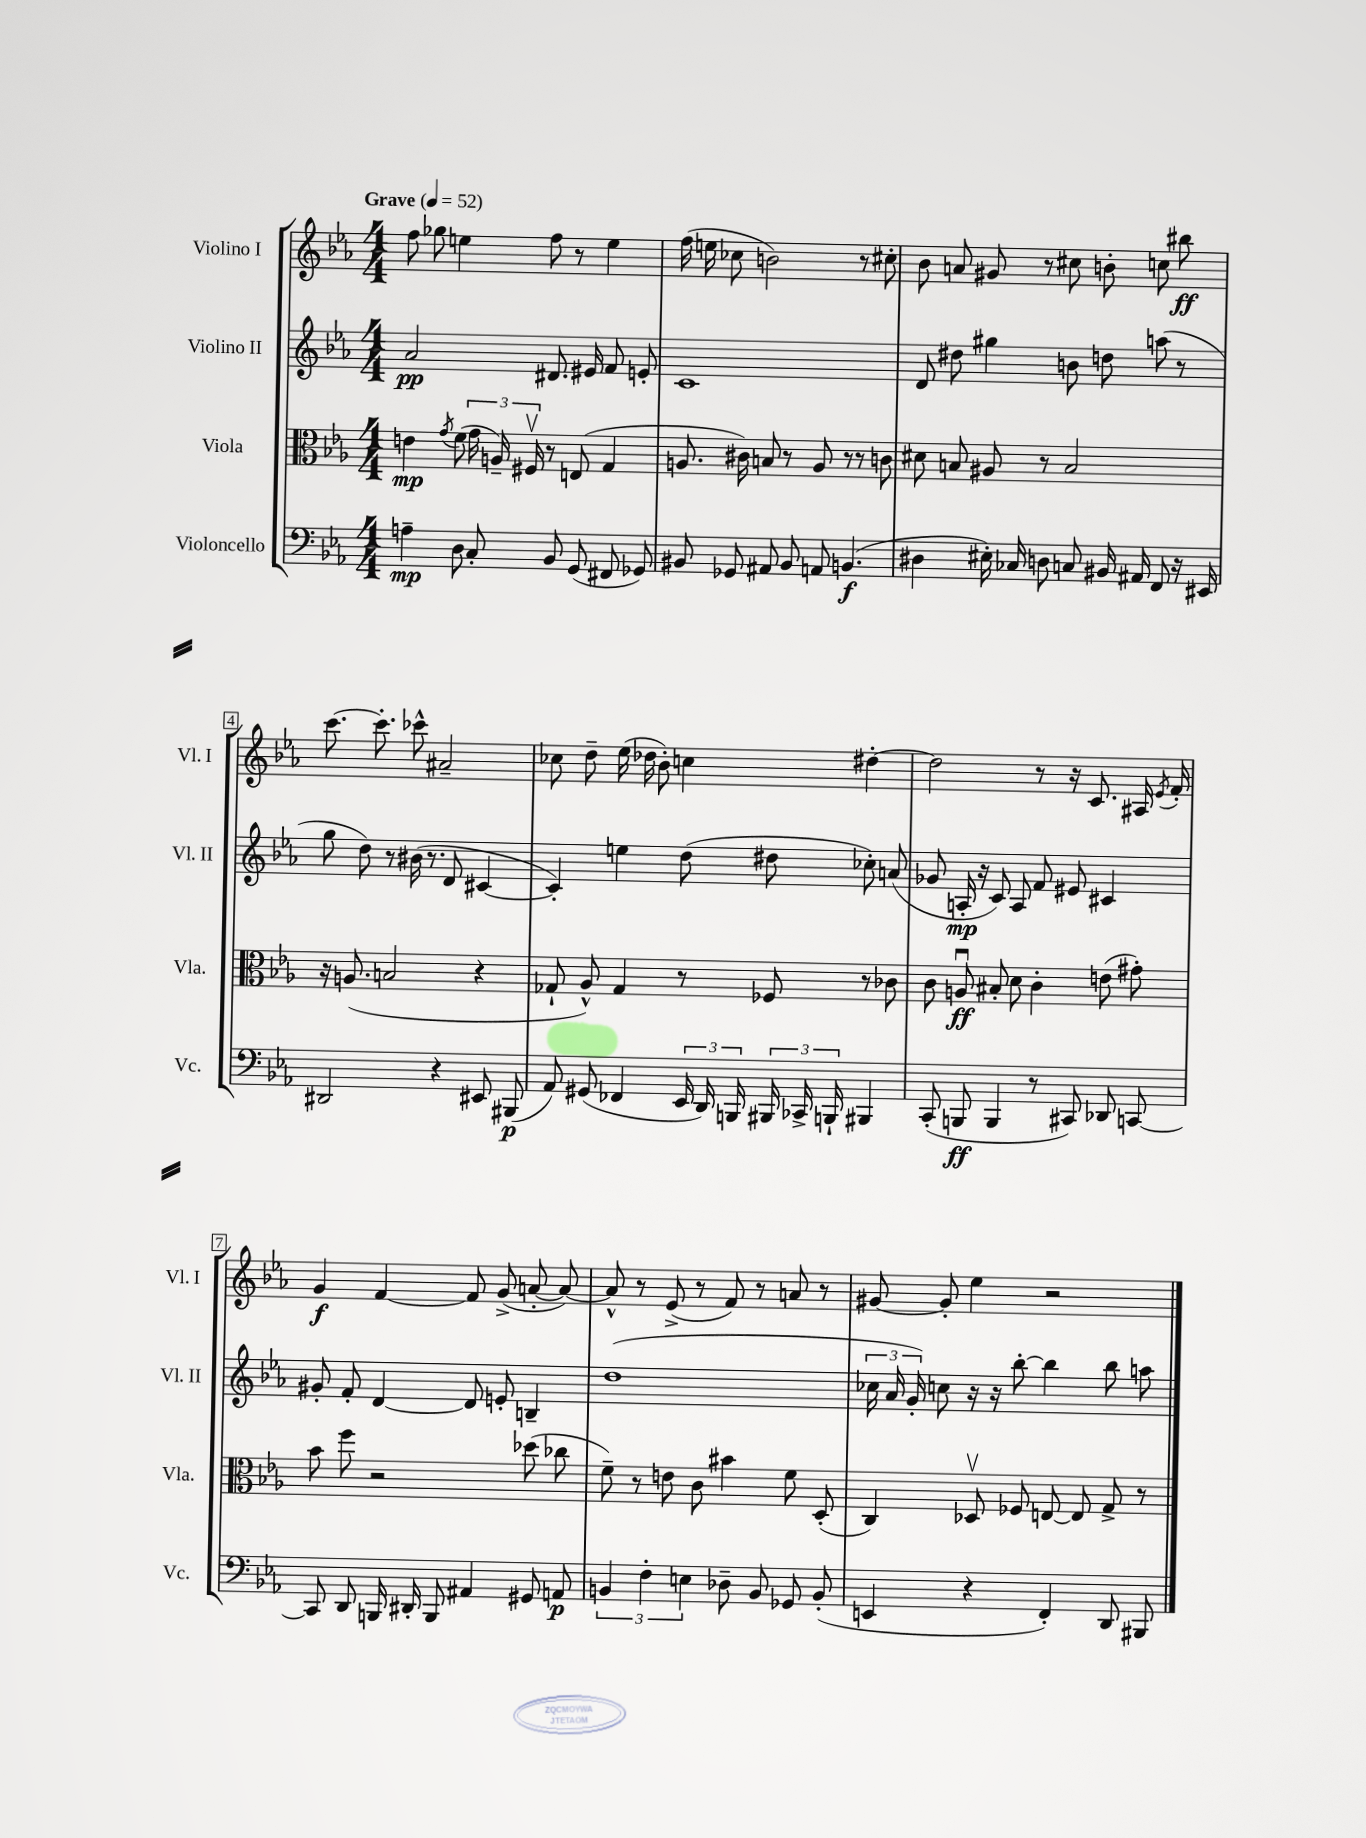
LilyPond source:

<<
\new StaffGroup <<
\new Staff = "s0" \with { instrumentName = "Violino I" shortInstrumentName = "Vl. I" } {
    \clef treble \key ees \major \numericTimeSignature \time 4/4 \tempo "Grave" 4 = 52
    \autoBeamOff f''8 ges''8 e''4 f''8 r8 e''4 |
    f''16( e''16 ces''8 b'2) r8 cis''8-. |
    bes'8 a'8 gis'8 r8 cis''8 b'8-. c''8 bis''8\ff |
    c'''8.~ c'''8.-. ces'''8-^ ais'2-- |
    ces''8 d''8-- ees''16( des''16 bes'8-.) c''4 dis''4~-. |
    dis''2 r8 r16 c'8. ais16 \acciaccatura { ees'8 } f'16-. |
    g'4\f f'4~ f'8 g'8->( a'8~-. a'8~) |
    a'8-^ r8 ees'8->( r8 f'8) r8 a'8 r8 |
    gis'8~ gis'8-. ees''4 r2 \bar "|." |
}
\new Staff = "s1" \with { instrumentName = "Violino II" shortInstrumentName = "Vl. II" } {
    \clef treble \key ees \major \numericTimeSignature \time 4/4
    \autoBeamOff aes'2\pp dis'8. eis'16 f'8 e'8-. |
    c'1 |
    d'8 dis''8 gis''4 b'8 d''8 a''8( r8 |
    g''8 d''8) r8 bis'16( r8. d'8 cis'4~ |
    cis'4-.) e''4 d''8( dis''8 ces''8-.) a'8( |
    ges'8 a16-.\mp r16 c'8) a8 f'8 eis'8 cis'4 |
    gis'8-. f'8-. d'4~ d'8 e'8-. b4-- |
    d''1( |
    \tuplet 3/2 { ces''16 aes'16 g'16-.) } c''8 r16 r16 bes''8~-. bes''4 bes''8 a''8 \bar "|." |
}
\new Staff = "s2" \with { instrumentName = "Viola" shortInstrumentName = "Vla." } {
    \clef alto \key ees \major \numericTimeSignature \time 4/4
    \autoBeamOff e'4\mp \acciaccatura { g'8 } f'8( \tuplet 3/2 { g'16 a16--) fis16\upbow } r8 e8( g4 |
    a8. cis'16) b8 r8 a8 r8 r8 c'8 |
    dis'8 b8 ais8 r8 b2 |
    r16 a8.( b2 r4 |
    ges8-! aes8-^) ges4 r8 fes8 r8 ces'8 |
    c'8 a8\downbow\ff bis8-. d'8 c'4-. e'8( gis'8-.) |
    bes'8 f''8 r2 des''8( ces''8 |
    f'8--) r8 e'8 c'8 bis'4 f'8 d8-.( |
    c4) des8\upbow fes8 e8~ e8 g8-> r8 \bar "|." |
}
\new Staff = "s3" \with { instrumentName = "Violoncello" shortInstrumentName = "Vc." } {
    \clef bass \key ees \major \numericTimeSignature \time 4/4
    \autoBeamOff a4--\mp d8 c8-. bes,8 g,8( fis,8 ges,8) |
    bis,8 ges,8 ais,8 bis,8 a,8 b,4.\f( |
    dis4 eis16-.) ces16 d8 c8 bis,16 ais,16 f,8 r16 eis,16 |
    dis,2 r4 eis,8 bis,,8\p( |
    aes,8) gis,8( fes,4 \tuplet 3/2 { ees,16 d,16) b,,16 } \tuplet 3/2 { bis,,16 ces,16-> b,,16-! } bis,,4 |
    c,8-.( b,,8\ff b,,4 r8 cis,8) des,8 c,8~ |
    c,8 d,8 b,,16 dis,16-. b,,8 ais,4 gis,8 a,8\p |
    \tuplet 3/2 { b,4 f4-. e4 } des8-- b,8 ges,8 b,8-.( |
    e,4 r4 f,4-.) d,8 bis,,8 \bar "|." |
}
>>
>>
\layout { \context { \Score \override BarNumber.stencil = #(make-stencil-boxer 0.1 0.3 ly:text-interface::print) } }
